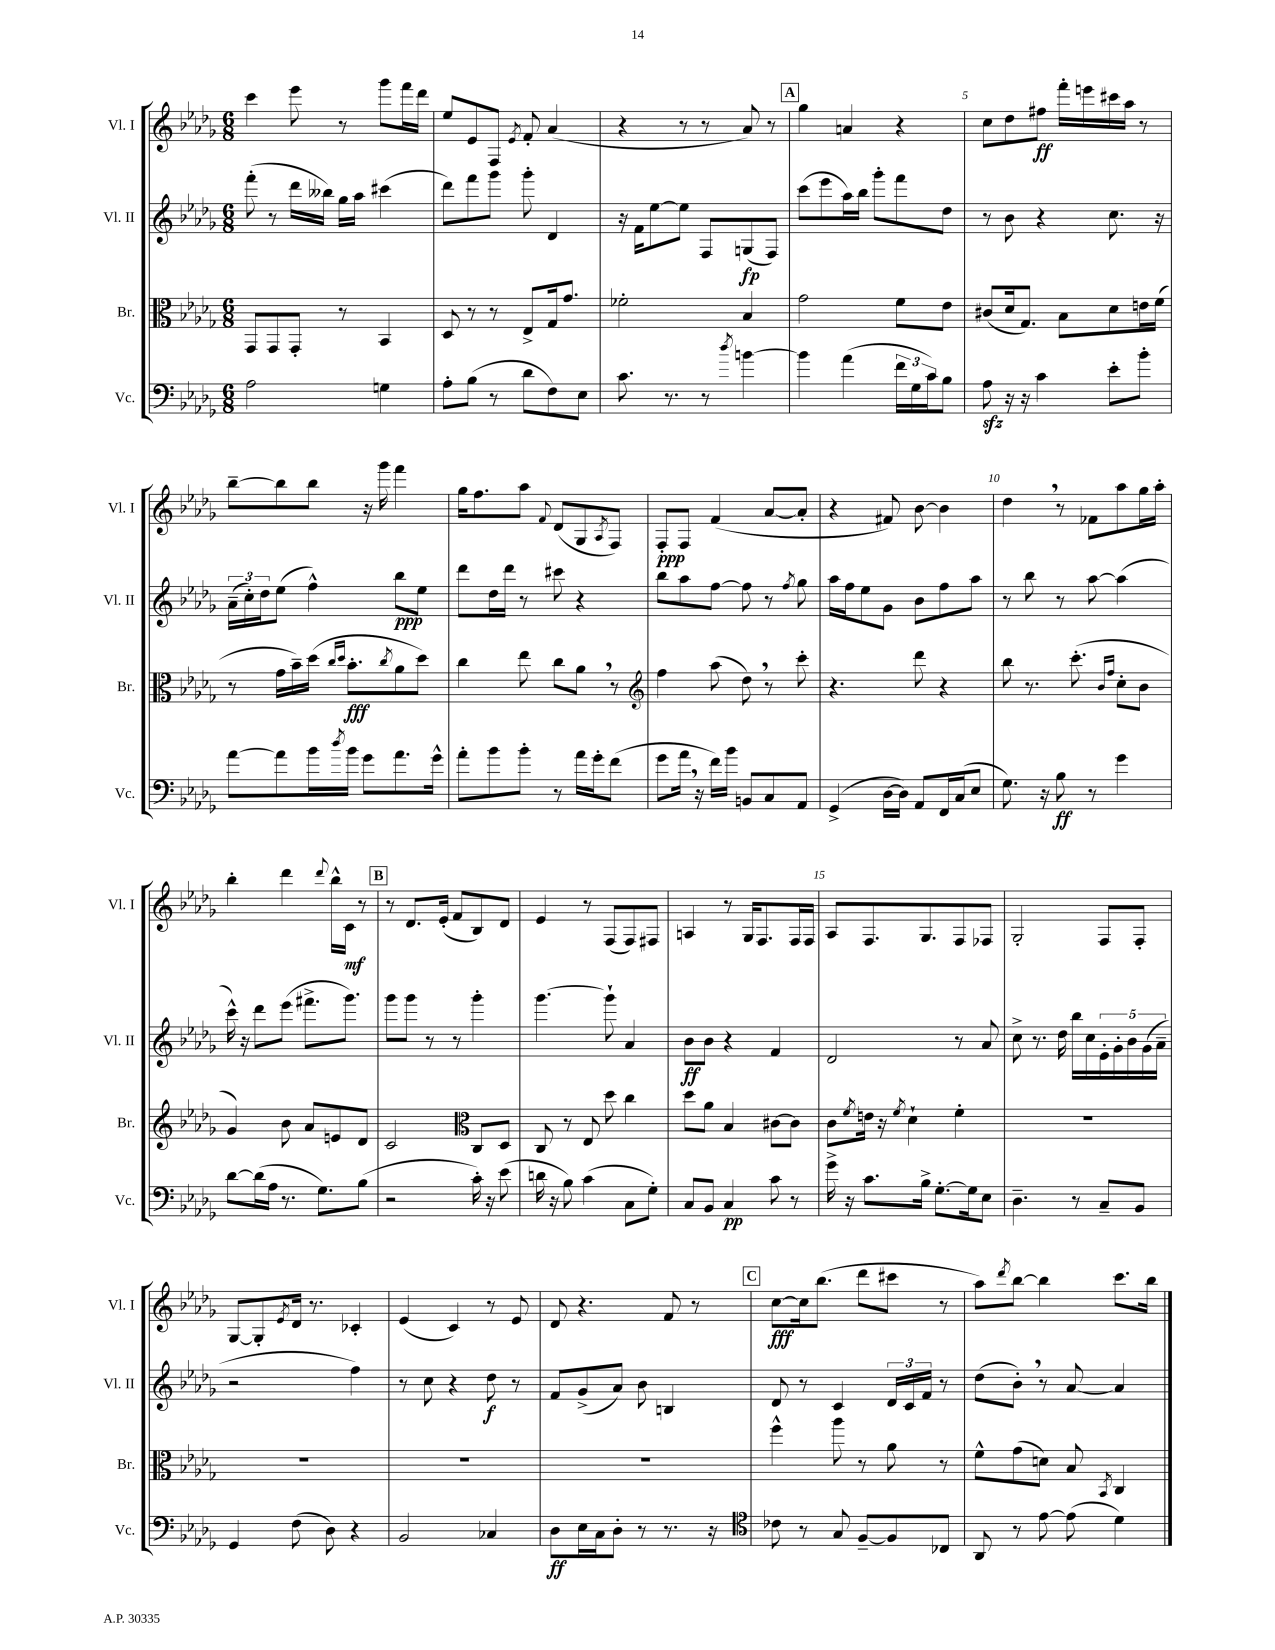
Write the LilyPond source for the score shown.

<<
\new StaffGroup <<
\new Staff = "s0" \with { instrumentName = "Vl. I" shortInstrumentName = "Vl. I" } {
    \clef treble \key des \major \numericTimeSignature \time 6/8
    c'''4 ees'''8 r8 ges'''8 f'''16 des'''16 |
    ees''8 ees'8 f8 \acciaccatura { ees'8 } f'8-. aes'4( |
    r4 r8 r8 aes'8) r8 |
    \mark \markup { \box "A" } ges''4 a'4 r4 |
    c''8 des''8 fis''8\ff f'''16-. e'''16 cis'''16 aes''16 r8 |
    bes''8~-- bes''8 bes''8 r16 ges'''16 f'''4 |
    ges''16 f''8. aes''8 \appoggiatura { f'8 } des'8( ges8 \acciaccatura { aes8 } f8) |
    f8-.\ppp f8 f'4( aes'8~ aes'8-. |
    r4 fis'8) bes'8~ bes'4 |
    des''4 \breathe r8 fes'8 aes''8 ges''16 aes''16-. |
    bes''4-. des'''4 \appoggiatura { des'''8 } bes''16-^ c'16\mf r8 |
    \mark \markup { \box "B" } r8 des'8. ees'16-.( f'8 bes8) des'8 |
    ees'4 r8 f8( f8) fis8 |
    a4 r8 ges16 f8. f16 f16 |
    aes8 f8. ges8. f8 fes8 |
    ges2-. f8 f8-. |
    ges8~ ges8-. \acciaccatura { ees'8 } des'16 r8. ces'4-. |
    ees'4( c'4) r8 ees'8 |
    des'8 r4. f'8 r8 |
    \mark \markup { \box "C" } c''8~\fff c''16 bes''8.( des'''8 cis'''8 r8 |
    aes''8) \acciaccatura { des'''8 } bes''8~ bes''4 c'''8. bes''16 \bar "|." |
}
\new Staff = "s1" \with { instrumentName = "Vl. II" shortInstrumentName = "Vl. II" } {
    \clef treble \key des \major \numericTimeSignature \time 6/8
    f'''8-.( r8 des'''16 beses''16) ges''16 aes''16 cis'''4( |
    des'''8) f'''8 ges'''8 ges'''8-. des'4 |
    r16 f'16 ees''8~ ees''8 f8 g8\fp( f8) |
    \mark \markup { \box "A" } c'''8( ees'''8 aes''16) bes''16 ges'''8-. f'''8 des''8 |
    r8 bes'8 r4 c''8. r16 |
    \tuplet 3/2 { aes'16--( c''16-.) des''16 } ees''8( f''4-^) bes''8\ppp ees''8 |
    des'''8 des''16 des'''16 r8 cis'''8 r4 |
    bes''8 aes''8 f''8~ f''8 r8 \acciaccatura { f''8 } ges''8 |
    aes''16 f''16 ees''8 ges'8 bes'8 f''8 aes''8 |
    r8 bes''8 r8 aes''8~ aes''4( |
    c'''16-^) r16 des'''8 ees'''8( fis'''8.-> ges'''8.) |
    \mark \markup { \box "B" } ges'''8 ges'''8 r8 r8 ges'''4-. |
    ges'''4.~ ges'''8-! aes'4 |
    bes'8\ff bes'8 r4 f'4 |
    des'2 r8 aes'8 |
    c''8-> r8. des''16 bes''16 c''16 \tuplet 5/4 { ees'16-. ges'16-. bes'16 ges'16( aes'16-- } |
    r2 f''4) |
    r8 c''8 r4 des''8\f r8 |
    f'8 ges'8->( aes'8) bes'8 b4 |
    \mark \markup { \box "C" } des'8 r8 c'4 \tuplet 3/2 { des'16 c'16 f'16 } r8 |
    des''8( bes'8-.) \breathe r8 aes'8~ aes'4 \bar "|." |
}
\new Staff = "s2" \with { instrumentName = "Br." shortInstrumentName = "Br." } {
    \clef alto \key des \major \numericTimeSignature \time 6/8
    ges,8 ges,8 ges,8-. r8 bes,4 |
    des8 r8 r8 ees8-> ges16 ges'8. |
    fes'2-. bes4 |
    \mark \markup { \box "A" } ges'2 f'8 ees'8 |
    cis'8( des'16 ges8.) bes8 des'8 e'16 f'16( |
    r8 ges'16 bes'16--) des''16( \grace { c''16 des''16 } bes'8.-.\fff \acciaccatura { c''8 } aes'8 des''8) |
    c''4 ees''8 c''8 aes'8 \breathe r8 |
    \clef treble f''4 aes''8( des''8) \breathe r8 c'''8-. |
    r4. des'''8 r4 |
    bes''8 r8. c'''8.-.( \grace { bes'16 f''16 } c''8-. bes'8 |
    ges'4) bes'8 aes'8 e'8 des'8 |
    \mark \markup { \box "B" } c'2 \clef alto c8 des8 |
    c8 r8 ees8 des''8 c''4 |
    des''8 aes'8 bes4 cis'8~ cis'8 |
    c'8 \acciaccatura { f'8 } e'16 r16 \acciaccatura { f'8 } des'4-! f'4-. |
    R2. |
    R2. |
    R2. |
    R2. |
    \mark \markup { \box "C" } f''4-^ aes''8 r8 aes'8 r8 |
    f'8-^ ges'8( d'8) bes8 \acciaccatura { bes,8 } c4 \bar "|." |
}
\new Staff = "s3" \with { instrumentName = "Vc." shortInstrumentName = "Vc." } {
    \clef bass \key des \major \numericTimeSignature \time 6/8
    aes2 g4 |
    aes8-. bes8( r8 des'8 f8) ees8 |
    c'8. r8. r8 \acciaccatura { des''8 } b'4~ |
    \mark \markup { \box "A" } b'4 aes'4( \tuplet 3/2 { f'16 ges16 c'16) } bes8 |
    aes8\sfz r16 r16 c'4 ees'8-. bes'8-. |
    aes'8~ aes'8 bes'16 \acciaccatura { des''8 } bes'16 ges'8 aes'8. ges'16-^ |
    aes'8-. bes'8 bes'8-. r8 aes'16 ges'16-. f'8( |
    ges'8 aes'16 \breathe r16 f'16) bes'16 b,8 c8 aes,8 |
    ges,4->( des16~ des16) aes,8 f,16 c16( ees8 |
    ges8.) r16 bes8\ff r8 ges'4 |
    des'8~ des'16( aes16 r8. ges8.) bes8( |
    \mark \markup { \box "B" } r2 c'16-.) r16 ees'8( |
    d'16 r16 bes8) c'4( c8 ges8-.) |
    c8 bes,8 c4\pp c'8 r8 |
    ges'16-> r16 c'8. bes16-> ges8.~-. ges16 ees8 |
    des4.-- r8 c8-- bes,8 |
    ges,4 f8( des8) r4 |
    bes,2 ces4 |
    des8\ff ees16 c16 des8-. r8 r8. r16 |
    \mark \markup { \box "C" } \clef tenor ces'8 r8 ges8 f8~-- f8 ces8 |
    aes,8 r8 ees'8~ ees'8( des'4) \bar "|." |
}
>>
>>
\layout { \context { \Score \override BarNumber.break-visibility = ##(#f #t #t) barNumberVisibility = #(every-nth-bar-number-visible 5) } }
